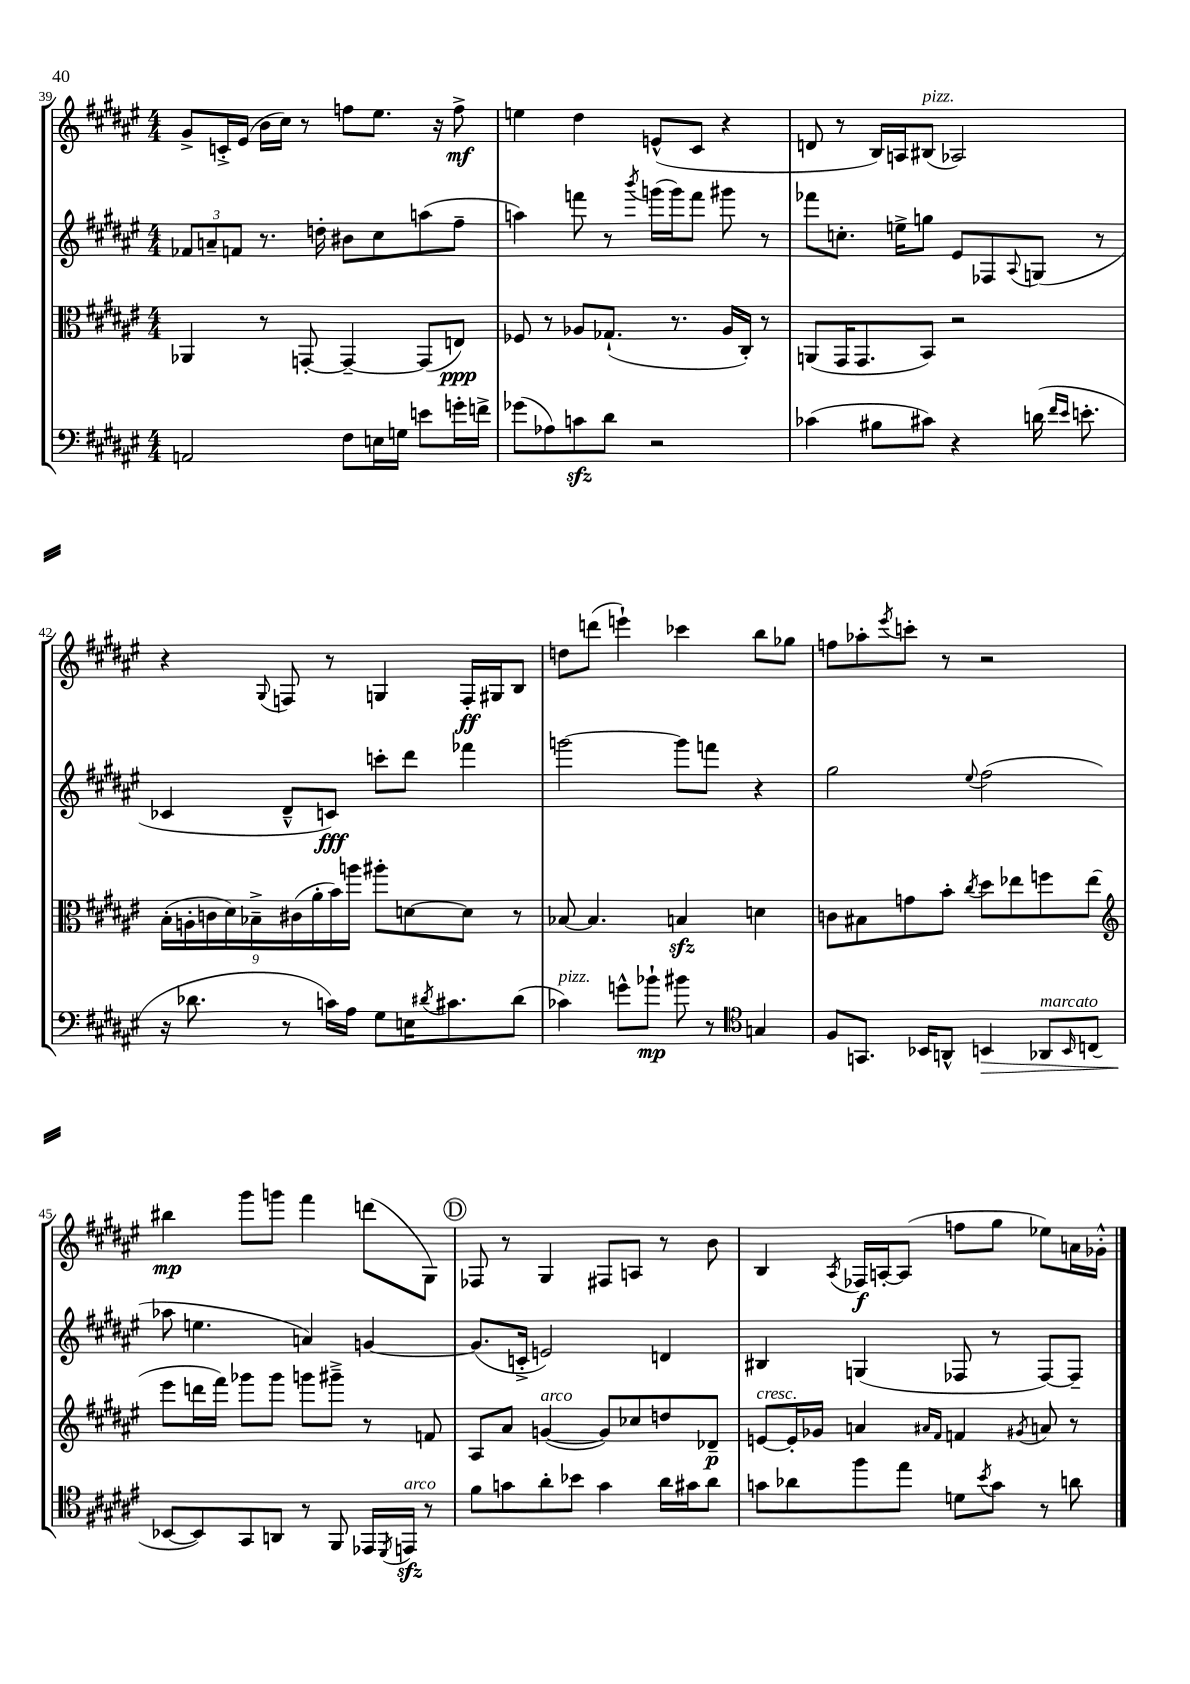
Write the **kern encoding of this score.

**kern	**dynam	**kern	**dynam	**kern	**dynam	**kern	**dynam
*part4	*part4	*part3	*part3	*part2	*part2	*part1	*part1
*staff4	*staff4	*staff3	*staff3	*staff2	*staff2	*staff1	*staff1
*clefF4	*	*clefC3	*	*clefG2	*	*clefG2	*
*k[f#c#g#d#a#e#]	*	*k[f#c#g#d#a#e#]	*	*k[f#c#g#d#a#e#]	*	*k[f#c#g#d#a#e#]	*
*M4/4	*	*M4/4	*	*M4/4	*	*M4/4	*
=39	=39	=39	=39	=39	=39	=39	=39
2AAn/	.	4AA-X/	.	12f-X/L	.	8g#^/L	.
.	.	.	.	12an~/	.	.	.
.	.	.	.	.	.	16cn'^/L	.
.	.	.	.	12fn/J	.	.	.
.	.	.	.	.	.	(16e#/JJ	.
.	.	8r	.	8.r	.	16b\LL	.
.	.	.	.	.	.	16cc#\JJ)	.
.	.	[8GGn'/	.	.	.	8r	.
.	.	.	.	16ddn'\	.	.	.
8F#\L	.	4GG~/_	.	8b#X\L	.	8ffn\L	.
16En\L	.	.	.	8cc#\	.	8.ee#\J	.
16Gn\JJ	.	.	.	.	.	.	.
8en\L	.	(8GG/L]	.	(8aan\	.	.	.
.	.	.	.	.	.	16r	.
16gn'\L	.	8En/J)	ppp	8ff#~\J	.	8ff^\	mf
16fn^\JJ	.	.	.	.	.	.	.
=40	=40	=40	=40	=40	=40	=40	=40
(8g-X\L	.	8F-X/	.	4aan\)	.	4een\	.
8A-X\)	.	8r	.	.	.	.	.
8cnzz\	.	8A-X/L	.	8fffn\	.	4dd#\	.
8d#\J	.	(8.G-X`/J	.	8r	.	.	.
.	.	.	.	8qbbb/	.	.	.
2r	.	.	.	(16gggn\LL	.	(8en^^/L	.
.	.	8.r	.	16ggg\J)	.	.	.
.	.	.	.	8fff\J	.	8c#/J	.
.	.	16A-/LL	.	8ggg#X\	.	4r	.
.	.	16C#'/JJ)	.	.	.	.	.
.	.	8r	.	8r	.	.	.
=41	=41	=41	=41	=41	=41	=41	=41
(4c-X\	.	(8AAn/L	.	8fff-X\L	.	8dn/	.
.	.	16GG#/K	.	8.ccn'\J	.	8r	.
.	.	8.GG#/	.	.	.	.	.
8B#X\L	.	.	.	.	.	16B/LL)	.
.	.	.	.	16een^\KL	.	16An/J	.
!	!	!	!	!	!	!LO:TX:a:i:t=pizz.	!
8c#X\J)	.	8BB/J)	.	8ggn\J	.	(8B#X/J	.
4r	.	2r	.	8e#/L	.	2A-X/)	.
.	.	.	.	8F-X/	.	.	.
.	.	.	.	8qqA#/	.	.	.
(16dn\	.	.	.	(8Gn/J	.	.	.
16qqf#/LL	.	.	.	.	.	.	.
16qqe#/JJ	.	.	.	.	.	.	.
8.en'\	.	.	.	.	.	.	.
.	.	.	.	8r	.	.	.
!!LO:LB:g=z
=42	=42	=42	=42	=42	=42	=42	=42
16r	.	(18B'\LL	.	4c-X/	.	4r	.
.	.	18An'\	.	.	.	.	.
8.d-X\	.	.	.	.	.	.	.
.	.	18cn\	.	.	.	.	.
.	.	18d#\)	.	.	.	.	.
.	.	18B-X~^\	.	.	.	.	.
.	.	.	.	.	.	8qqG#/	.
8r	.	.	.	8d#~^^/L	.	8Fn/	.
.	.	(18c#X\	.	.	.	.	.
.	.	18a#'\	.	.	.	.	.
16cn\LL)	.	.	.	8cn/J)	fff	8r	.
.	.	18b\)	.	.	.	.	.
16A#\JJ	.	.	.	.	.	.	.
.	.	18aan\JJ	.	.	.	.	.
8G#\L	.	8aa#X'\L	.	8cccn'\L	.	4Gn/	.
16En\K	.	[8dn\	.	8ddd#\J	.	.	.
8qd#X/	.	.	.	.	.	.	.
8.c#X\	.	.	.	.	.	.	.
.	.	8d\J]	.	4fff-X\	.	16F'/LL	ff
.	.	.	.	.	.	16G#X/J	.
(8d#\J	.	8r	.	.	.	8B/J	.
=43	=43	=43	=43	=43	=43	=43	=43
!LO:TX:a:i:t=pizz.	!	!	!	!	!	!	!
4c-X\)	.	[8B-X/	.	[2gggn\	.	8ddn\L	.
.	.	4.B-/]	.	.	.	(8dddn\J	.
8gn^^\L	.	.	.	.	.	4eeen`\)	.
8b-X`\J	mp	.	.	.	.	.	.
8b#X\	.	4Bnzz/	.	8ggg\L]	.	4ccc-X\	.
8r	.	.	.	8fffn\J	.	.	.
*clefC4	*	*	*	*	*	*	*
4Gn/	.	4dn\	.	4r	.	8bb\L	.
.	.	.	.	.	.	8gg-X\J	.
=44	=44	=44	=44	=44	=44	=44	=44
8F#/L	.	8cn\L	.	2gg#\	.	8ffn\L	.
8.GGn/J	.	8B#X\	.	.	.	8aa-X'\	.
.	.	.	.	.	.	8qeee#/	.
.	.	8gn\	.	.	.	8cccn'\J	.
16BB-X/KL	.	.	.	.	.	.	.
8AAn^^/J	.	8b'\J	.	.	.	8r	.
.	.	8qcc#/	.	8qqee#/	.	.	.
!	!LO:HP:b	!	!	!	!	!	!
4BBn/	>	8dd#\L	.	(2ff#\	.	2r	.
.	.	8ee-X\	.	.	.	.	.
!LO:TX:a:i:t=marcato	!	!	!	!	!	!	!
8AA-X/L	.	8ffn\	.	.	.	.	.
16qqBB/	.	.	.	.	.	.	.
(8Cn/J	.	(8ee-\J	.	.	.	.	.
!!LO:LB:g=z
=45	=45	=45	=45	=45	=45	=45	=45
*	*	*clefG2	*	*	*	*	*
[8BB-X/L	.	8eee#\L	.	8aa-X\	.	4bb#X\	mp
8BB-/])	]	16dddn\L	.	4.een\	.	.	.
.	.	16fff#\JJ)	.	.	.	.	.
8GG#/	.	8ggg-X\L	.	.	.	8ggg#\L	.
8AAn/J	.	8ggg-\J	.	.	.	8gggn\J	.
8r	.	8gggn\L	.	4an/)	.	4fff#\	.
8FF#/	.	8ggg#X~^\J	.	.	.	.	.
16EE-X/LL	.	8r	.	[4gn/	.	(8dddn\L	.
8qDD#/	.	.	.	.	.	.	.
!LO:TX:a:i:t=arco	!	!	!	!	!	!	!
16EEnzz/JJ	.	.	.	.	.	.	.
8r	.	8fn/	.	.	.	8G#\J)	.
!!LO:REH:place=s1:t=D
=46	=46	=46	=46	=46	=46	=46	=46
8f#\L	.	8A#/L	.	(8.g/L]	.	8F-X/	.
8gn\	.	8a#/J	.	.	.	8r	.
.	.	.	.	16cn'^/Jk	.	.	.
!	!	!LO:TX:a:i:t=arco	!	!	!	!	!
8a#'\	.	([4gn/	.	2en/)	.	4G#/	.
8b-X\J	.	.	.	.	.	.	.
4g\	.	8g/L])	.	.	.	8F#X/L	.
.	.	8cc-X/	.	.	.	8An/J	.
16a#\LL	.	8ddn/	.	4dn/	.	8r	.
16g#X\J	.	.	.	.	.	.	.
8a#\J	.	8d-X~/J	p	.	.	8b\	.
=47	=47	=47	=47	=47	=47	=47	=47
!	!	!LO:TX:a:i:t=cresc.	!	!	!	!	!
8gn\L	.	[8en/L	.	4B#X/	.	4B/	.
8a-X\	.	16e'/L]	.	.	.	.	.
.	.	16g-X/JJ	.	.	.	.	.
.	.	.	.	.	.	8qA#/	.
8ff#\	.	4an/	.	(4Gn/	.	16F-X/LL	f
.	.	.	.	.	.	[16An'/J	.
8ee#\J	.	.	.	.	.	(8A/J]	.
.	.	16qqa#X/LL	.	.	.	.	.
.	.	16qqf#/JJ	.	.	.	.	.
8dn\L	.	4fn/	.	8F-X/	.	8ffn\L	.
8qb/	.	.	.	.	.	.	.
8g\J	.	.	.	8r	.	8gg#\J	.
.	.	8qg#X/	.	.	.	.	.
8r	.	8an/	.	[8F-/L)	.	8ee-X\L)	.
8an\	.	8r	.	8F-~/J]	.	16an\L	.
.	.	.	.	.	.	16g-X'^^\JJ	.
==	==	==	==	==	==	==	==
*-	*-	*-	*-	*-	*-	*-	*-
